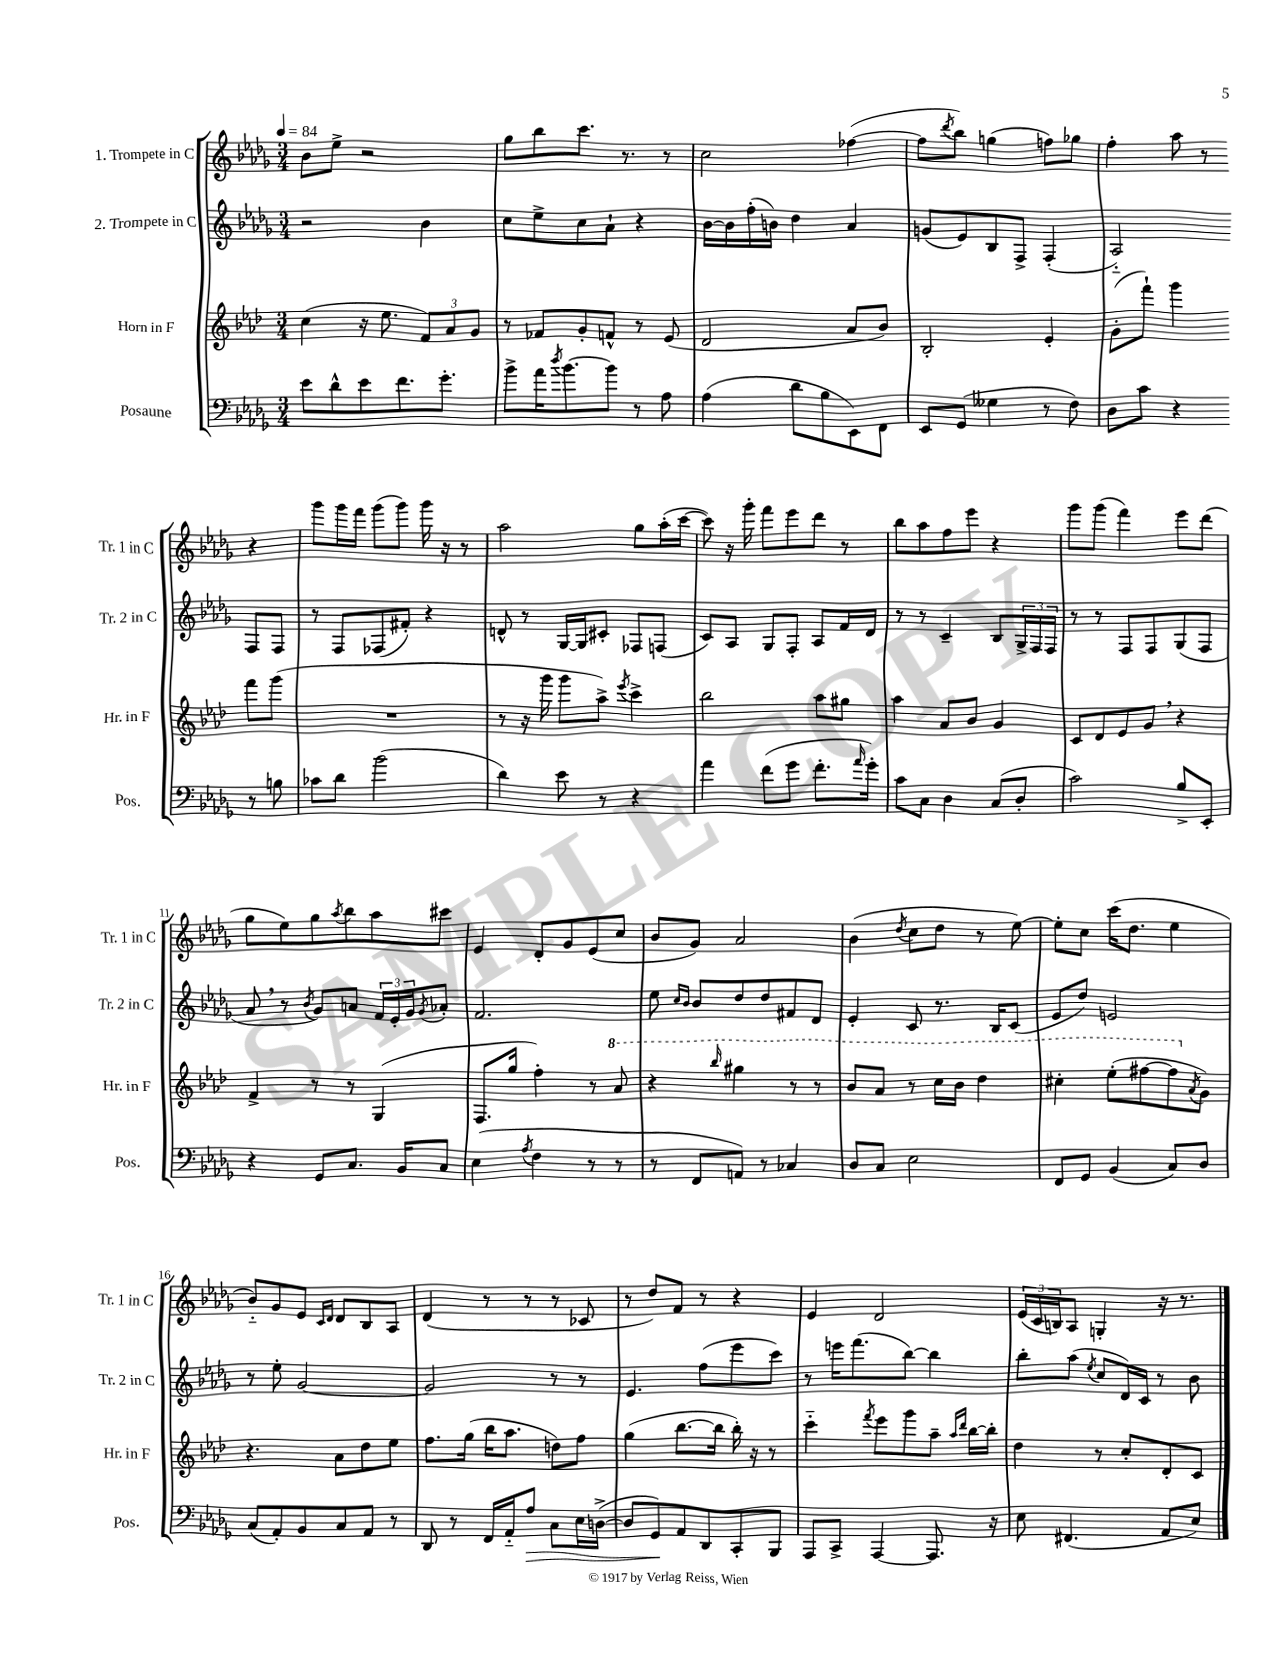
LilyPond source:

<<
\new StaffGroup <<
\new Staff = "s0" \with { instrumentName = "1. Trompete in C" shortInstrumentName = "Tr. 1 in C" } {
    \clef treble \key des \major \numericTimeSignature \time 3/4 \tempo 4 = 84
    bes'8 ees''8-> r2 |
    ges''8 bes''8 c'''8. r8. r8 |
    c''2 fes''4~( |
    fes''8 \acciaccatura { des'''8 } bes''8) g''4( f''8) ges''8 |
    f''4-. aes''8 r8 r4 |
    ges'''8 ges'''16 f'''16 ges'''8( ges'''8) ges'''16 r16 r8 |
    aes''2 ges''8 aes''16-.( c'''16~ |
    c'''8) r16 ges'''16-. f'''8 ees'''8 des'''8 r8 |
    bes''8 aes''8 f''8 ees'''8 r4 |
    ges'''8 ges'''8( f'''4) ees'''8 des'''8( |
    ges''8 ees''8) ges''8 \acciaccatura { aes''8 } bes''8 aes''8 cis'''8 |
    ees'4 des'8-. ges'8 ees'8( c''8 |
    bes'8 ges'8) aes'2 |
    bes'4( \acciaccatura { des''8 } c''8 des''8 r8 ees''8~) |
    ees''8-. c''8 c'''16( des''8. ees''4 |
    bes'8-_) ges'8 ees'8 \grace { c'16 des'16 } des'8 bes8 aes8 |
    des'4( r8 r8 r8 ces'8 |
    r8 des''8) f'8 r8 r4 |
    ees'4 des'2 |
    \tuplet 3/2 { ees'16( c'16 b16) } aes8 g4-. r16 r8. \bar "|." |
}
\new Staff = "s1" \with { instrumentName = "2. Trompete in C" shortInstrumentName = "Tr. 2 in C" } {
    \clef treble \key des \major \numericTimeSignature \time 3/4
    r2 bes'4 |
    c''8 ees''8-> c''8 aes'8-! r4 |
    bes'16~ bes'16 f''16-.( b'16) des''4 aes'4 |
    g'8( ees'8) bes8 f8-> f4-.( |
    aes2-_) f8 f8 |
    r8 f8 fes8( fis'8-.) r4 |
    d'8-^ r8 ges16~ ges16 cis'8-. fes8 f8( |
    c'8) aes8 ges8 f8-. aes8 f'16 des'16 |
    r8 r8 c'4-- bes8 \tuplet 3/2 { ges16-> f16 f16 } |
    r8 r8 f8 f8 ges8( f8 |
    aes'8 \breathe r8 \acciaccatura { bes'8 } ges'8) a'8 \tuplet 3/2 { f'16 ees'16-. ges'16 } \acciaccatura { ges'8 } aes'8-. |
    f'2. |
    ees''8 \grace { c''16 bes'16 } bes'8 des''8 des''8 fis'8 des'8 |
    ees'4-. c'8 r8. bes16 c'8( |
    ees'8 des''8) e'2 |
    r8 ees''8-. ges'2~ |
    ges'2 r8 r8 |
    ees'4. f''8( ees'''8 c'''8) |
    r8 e'''16 f'''8.( bes''8~) bes''4 |
    bes''8-. aes''8( \acciaccatura { ees''8 } c''8 des'16) c'16 r8 bes'8 \bar "|." |
}
\new Staff = "s2" \with { instrumentName = "Horn in F" shortInstrumentName = "Hr. in F" } {
    \clef treble \key aes \major \numericTimeSignature \time 3/4
    c''4( r16 ees''8. \tuplet 3/2 { f'8) aes'8 g'8 } |
    r8 fes'8 g'8-. f'8-^ r8 ees'8( |
    des'2 aes'8 bes'8) |
    bes2-. ees'4-. |
    g'8-.( f'''8-!) g'''4 f'''8 g'''8( |
    R2. |
    r8 r16 g'''16 g'''8 aes''8->) \acciaccatura { ees'''8 } c'''4-> |
    bes''2 aes''8 gis''8 |
    aes''4 aes'8 bes'8 g'4 |
    c'8 des'8 ees'8 g'8 \breathe r4 |
    f'4-> r8 r8 g4( |
    f8. g''16 f''4-.) r8 \ottava #1 aes''8 |
    r4 \grace { bes'''16 } gis'''4 r8 r8 |
    bes''8 aes''8 r8 c'''16 bes''16 des'''4 |
    cis'''4-. ees'''8-.( fis'''8~ fis'''8 \ottava #0 \acciaccatura { aes'8 } g'8) |
    r4. aes'8 des''8 ees''8 |
    f''8. g''16( bes''16 aes''8. d''8) f''8 |
    g''4( bes''8.~ bes''16 bes''16-.) r16 r8 |
    c'''4-_ \acciaccatura { f'''8 } ees'''8 g'''8 aes''8-- \grace { aes''16 des'''16 } bes''16~ bes''16-. |
    des''4 r8 c''8-. des'8-. c'8 \bar "|." |
}
\new Staff = "s3" \with { instrumentName = "Posaune" shortInstrumentName = "Pos." } {
    \clef bass \key des \major \numericTimeSignature \time 3/4
    ees'8 des'8-^ ees'8 f'8. ges'8.-. |
    bes'8-> aes'16 \acciaccatura { des''8 } bes'8.~ bes'8 r8 aes8 |
    aes4( des'8 bes8 ees,8) f,8 |
    ees,8 ges,8( geses4 r8 f8) |
    des8 c'8 r4 r8 b8 |
    ces'8 des'8 bes'2( |
    des'4) ees'8 r8 r4 |
    aes'4 f'8( ges'8 f'8.-. \grace { aes'16 } ges'16-.) |
    c'8 c8 des4 c8( des8-. |
    c'2) bes8-> ees,8-. |
    r4 ges,8 c8. bes,16 c8 |
    ees4( \acciaccatura { aes8 } f4 r8 r8 |
    r8 f,8 a,8) r8 ces4 |
    des8 c8 ees2 |
    f,8 ges,8 bes,4( c8) des8 |
    c8( aes,8-.) bes,8 c8 aes,8 r8 |
    des,8 r8 f,16 aes,16-_ aes8\> c8 ees16 d16~->( |
    d8 ges,8\!) aes,8 des,8 c,8-. bes,,8 |
    aes,,8 c,8-> aes,,4~ aes,,8. r16 |
    ees8 fis,4.( aes,8 ees8) \bar "|." |
}
>>
>>
